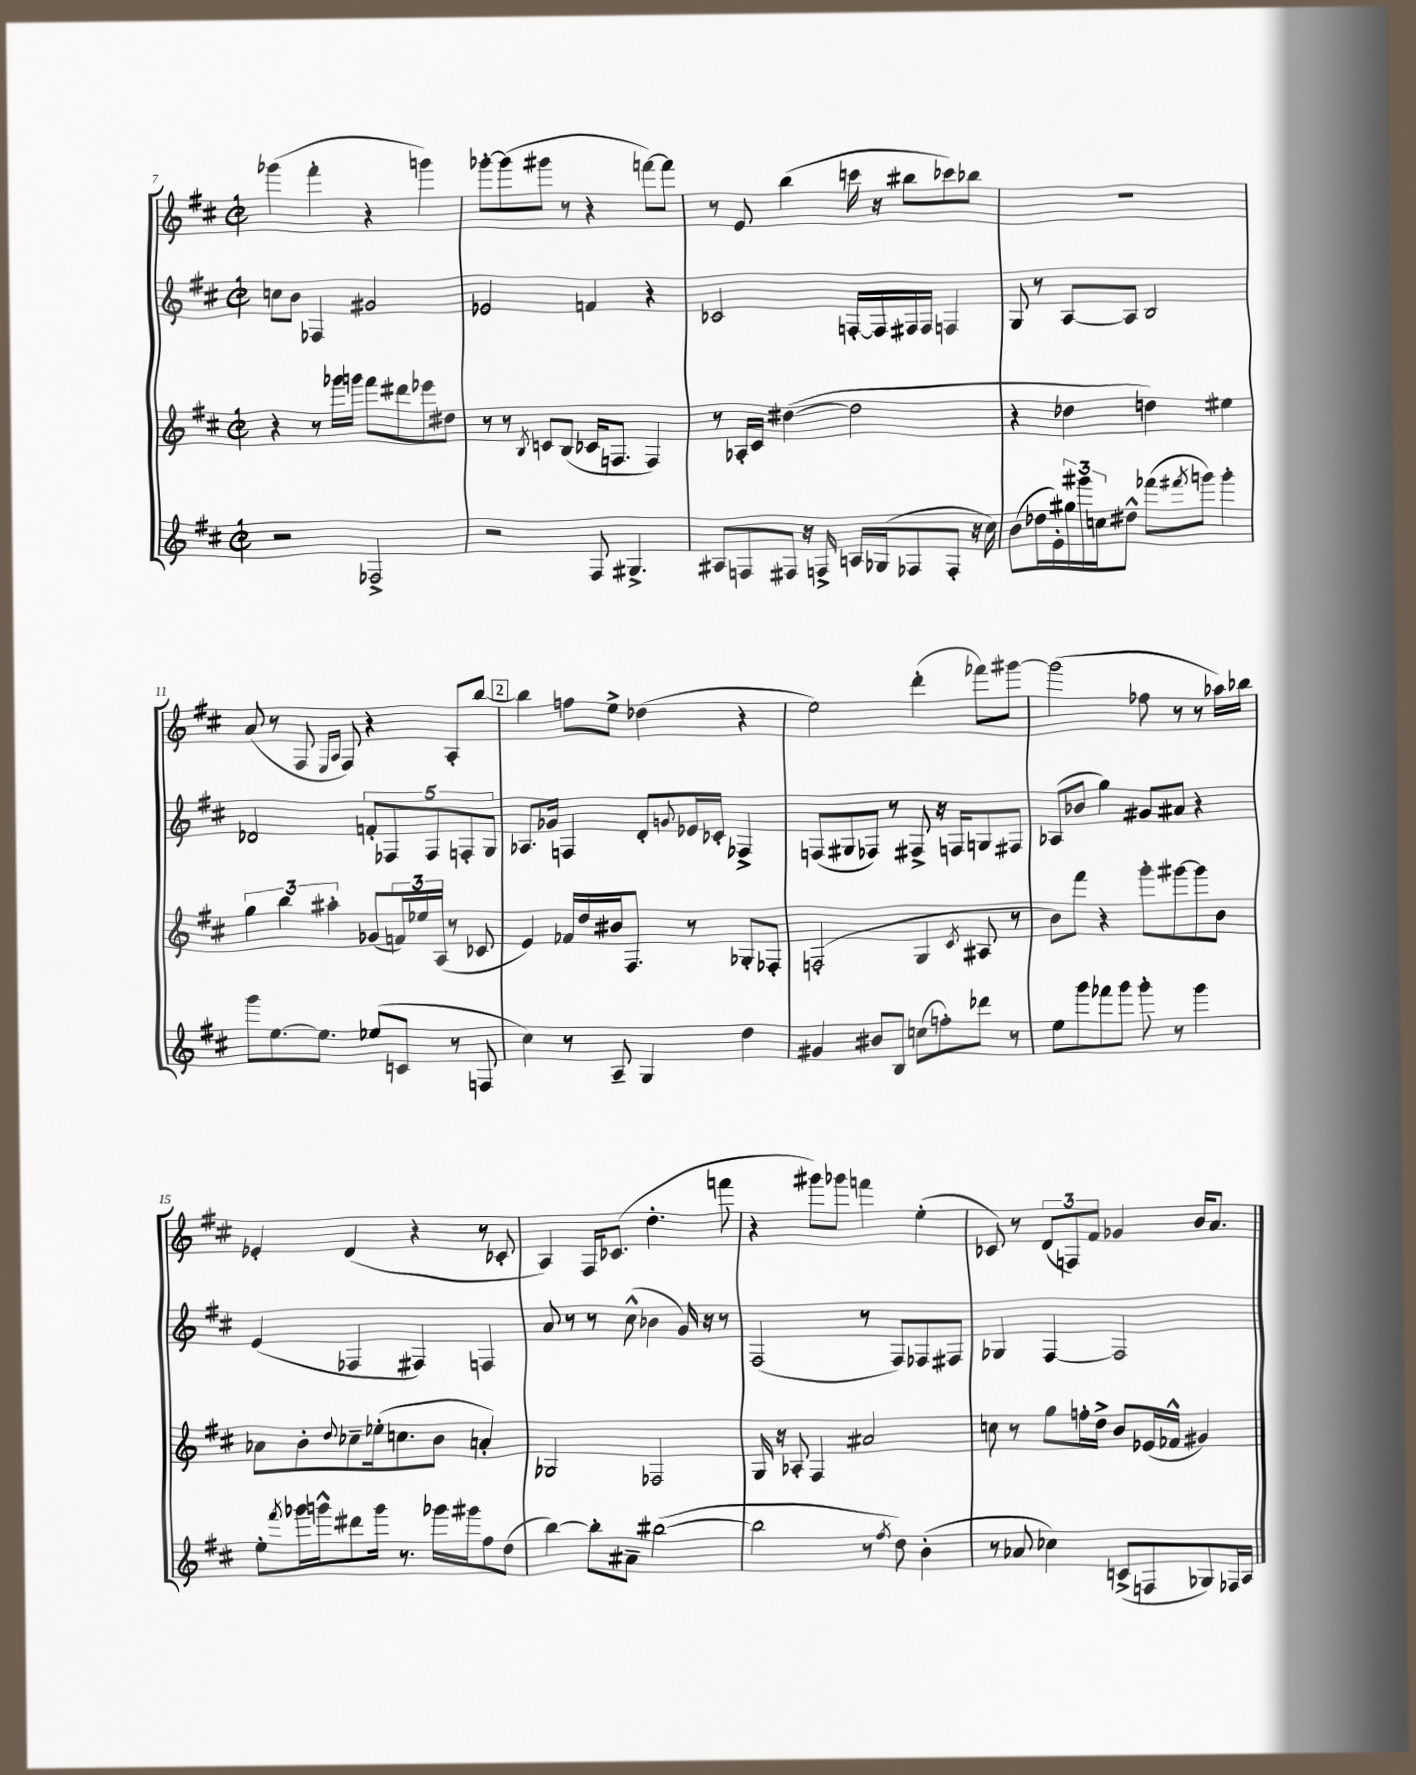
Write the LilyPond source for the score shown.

<<
\new StaffGroup <<
\new Staff = "s0" {
    \clef treble \key d \major \defaultTimeSignature \time 2/2
    ges'''4( fis'''4-. r4 g'''4) |
    ges'''8~-. ges'''8( gis'''8 r8 r4 f'''8~) f'''8 |
    r8 e'8 b''4( c'''16 r16 bis''8 ces'''8) bes''8 |
    R1 |
    a'8( r8 fis8 \grace { e16 a16 } fis8) r4 a8-. b''8~ |
    \mark \markup { \box "2" } b''4 f''8 e''8-> des''4( r4 |
    e''2) d'''4-.( fes'''8) gis'''8~ |
    gis'''2( fes''8 r8 r8 aes''16) bes''16 |
    ees'4-. d'4( r4 r8 ces'8-. |
    a4) fis16 ces'8.( d''4.-. f'''8 |
    r4 gis'''8) ges'''8 f'''4 e''4-.( |
    ces'8) r8 \tuplet 3/2 { d'8( f8) fis'8 } ges'4 b'16 a'8. \bar "|." |
}
\new Staff = "s1" {
    \clef treble \key d \major \defaultTimeSignature \time 2/2
    c''8 b'8 fes4 gis'2 |
    ees'2 f'4 r4 |
    ces'2 f16~-. f16 fis16 fis16 f4 |
    g8 r8 a8~ a8 b2 |
    des'2 \tuplet 5/4 { f'8-. fes8 fes8 f8-. g8 } |
    \mark \markup { \box "2" } aes8. ges'16 f4 d'8-. \appoggiatura { g'8 } ees'16 ces'16-. fes4-> |
    f8( gis8 fes8) r8 fis8-> r16 f16 g8 fis8 |
    aes8( bes'8 g''4) gis'8 ais'8 r4 |
    e'4( fes4 fis4) f4 |
    a'8 r8 r8 cis''8-^( bes'4 g'16) r16 r8 |
    fis2( r8 fis8) fes8 fis8 |
    ges4 fis4~ fis2 \bar "|." |
}
\new Staff = "s2" {
    \clef treble \key d \major \defaultTimeSignature \time 2/2
    r4 r8 ges'''16 g'''16 fis'''8 dis'''8 ees'''8 dis''8 |
    r8 r8 \acciaccatura { b8 } c'8 b8( ces'16 f8. f4) |
    r8 aes16-. cis'16 dis''4~( dis''2 |
    r4 des''4 d''4) eis''4 |
    \tuplet 3/2 { g''4 b''4 ais''4-. } ges'8( \tuplet 3/2 { f'16) ees''16 a16( } r8 ces'8 |
    \mark \markup { \box "2" } e'4) fes'16 d''16 bis'16 fis8. r8 ges8-. fes8-. |
    f2-.( g4 \acciaccatura { cis'8 } ais8 r8 |
    b'8) fis'''8 r4 g'''8-. gis'''8~ gis'''8 b'8 |
    aes'8 b'8-. \appoggiatura { d''8 } ces''8-- ees''16-.( c''8. b'8 a'4-.) |
    ges2 fes2 |
    g16 r16 aes8-. fis4 ais'2 |
    c''8 r8 g''8 f''16-. d''16-> b'8 ees'16( fes'16-^ gis'4) \bar "|." |
}
\new Staff = "s3" {
    \clef treble \key d \major \defaultTimeSignature \time 2/2
    r2 fes2-> |
    r2 fis8 gis4.-> |
    ais8 f8 fis8 r16 f16-> a16 ges16( fes8 fes8-. r16 cis''16) |
    b'8( des''16 e'16-.) \tuplet 3/2 { gis''16 gis'''16 c''16 } dis''8-^ fes'''8( \acciaccatura { fis'''8 } g'''8) g'''4-. |
    g'''8 e''8.~ e''8. ees''8( c'8 r8 f8 |
    \mark \markup { \box "2" } cis''4) r8 a8-- g4 d''4 |
    gis'4 bis'8 b8 c''8( f''8-.) des'''8 r8 |
    e''8 g'''8 fes'''8 g'''8 g'''8-. r8 g'''4 |
    e''8-. \acciaccatura { fis'''8 } ges'''16 g'''16-^ dis'''8 g'''16 r8. ges'''16 gis'''16 fis''8 d''8( |
    b''4~) b''8-. ais'8-- bis''2~( |
    bis''2 r8 \acciaccatura { fis''8 } d''8) b'4-.( |
    r8 aes'8 ces''4) c'8->( f8 ges8) fes16 a16 \bar "|." |
}
>>
>>
\layout { \context { \Score currentBarNumber = #7 } }
